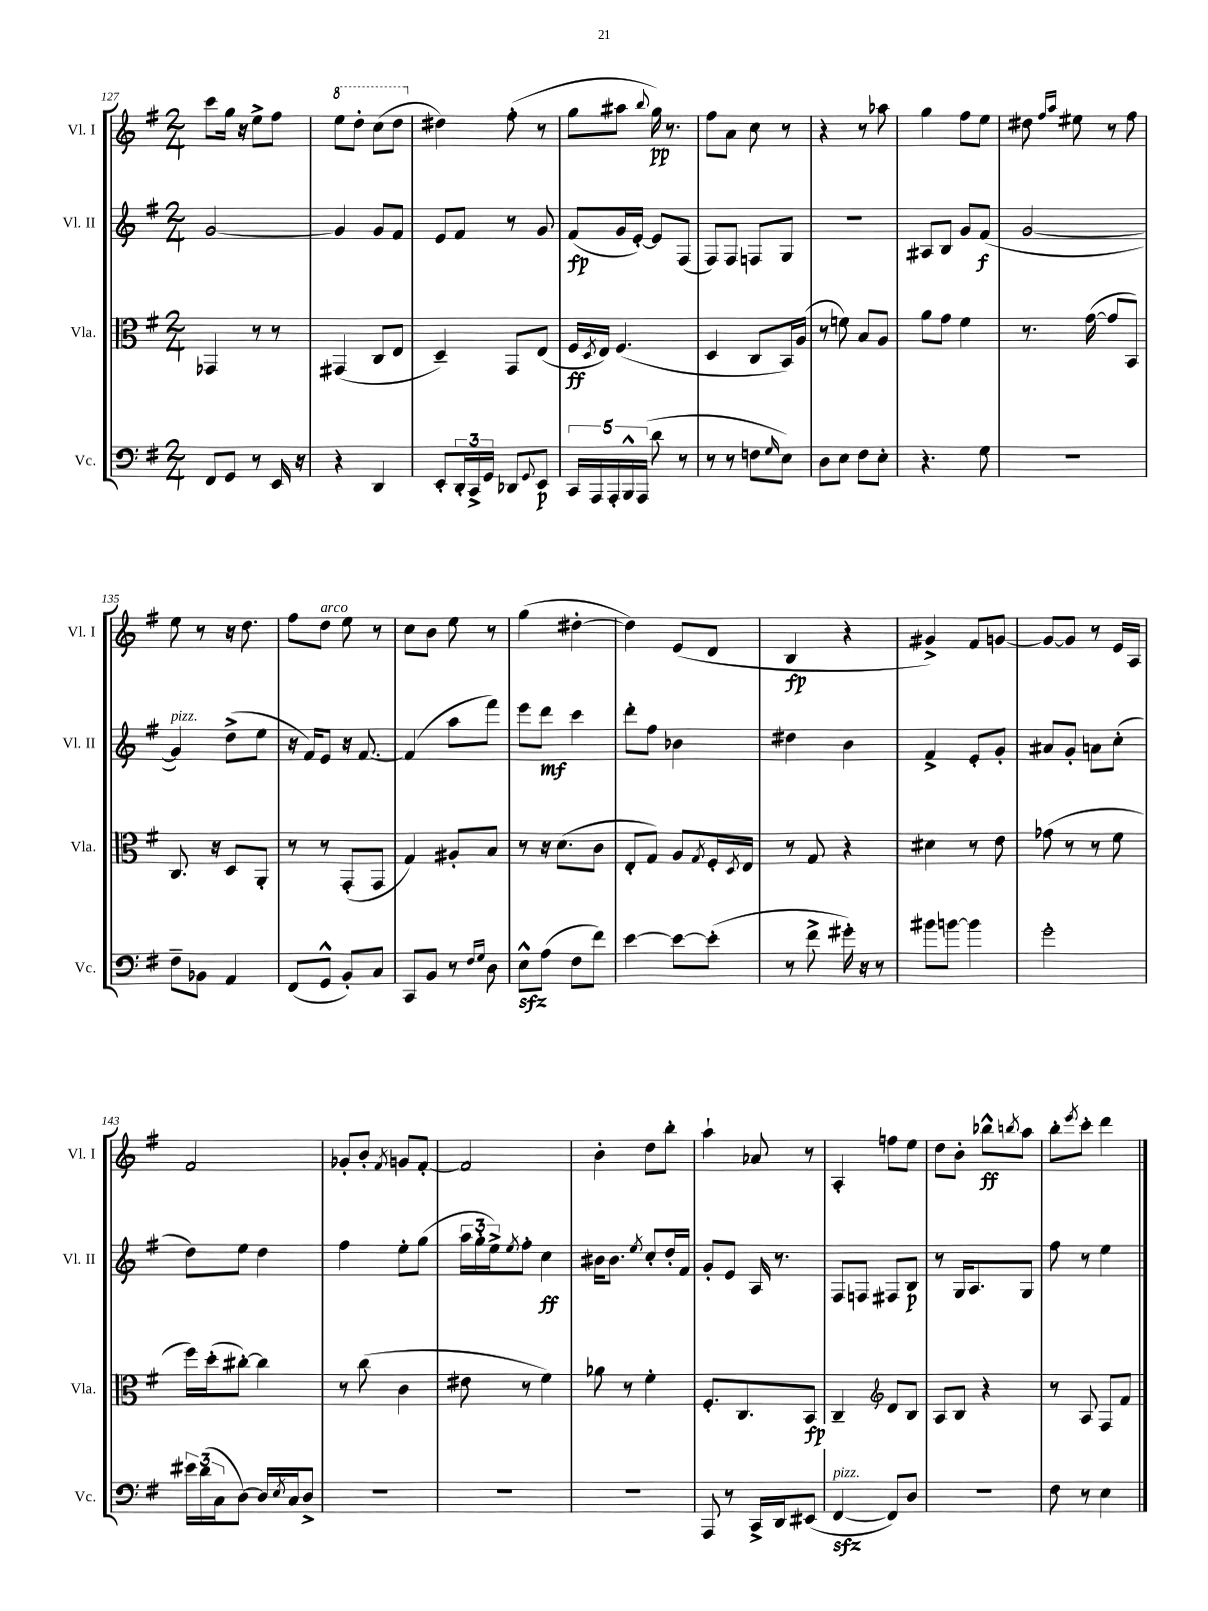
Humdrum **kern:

**kern	**kern	**kern	**kern
*staff4	*staff3	*staff2	*staff1
*clefF4	*clefC3	*clefG2	*clefG2
*k[f#]	*k[f#]	*k[f#]	*k[f#]
*M2/4	*M2/4	*M2/4	*M2/4
8FF#/L	4GG-/	[2g/	8ccc\L
8GG/J	.	.	16gg\Jk
.	.	.	16r
8r	8r	.	8ee^\L
16EE/	8r	.	8ff#\J
16r	.	.	.
=	=	=	=
4r	(4GG#/	4g/]	8eee\L
.	.	.	8ddd'\J
4DD/	8C/L	8g/L	(8ccc\L
.	8E/J	8f#/J	8ddd\J
=	=	=	=
8EE'/L	4D~/)	8e/L	4dd#\)
24DD'/L	.	8f#/J	.
24CC^/	.	.	.
24GG/JJ	.	.	.
8DD-/L	8GG/L	8r	(8ff#'\
8qqGG/	.	.	.
8EE/J	(8E/J	8g/	8r
=	=	=	=
20CC/LL	16F#/LL	(8f#/L	8gg\L
20AAA/	.	.	.
.	8qD/	.	.
.	16E/JJ)	.	.
20AAA'/	.	.	.
.	(4.F#/	16g/L	8aa#\J
20BBB^^/	.	.	.
.	.	[16e'/JJ)	.
(20AAA/JJ	.	.	.
.	.	.	8qqbb/
8d\	.	8e/]L	16gg\)
.	.	.	8.r
8r	.	(8F#/J	.
=	=	=	=
8r	4D/	8F#/L)	8ff#\L
8r	.	8F#/J	8a\J
8F\L	8C/L	8F/L	8cc\
16qqG/	.	.	.
8E\J)	16BB/L)	8G/J	8r
.	(16A/JJ	.	.
=	=	=	=
8D\L	8r	2r	4r
8E\J	8f\)	.	.
8F#\L	8B/L	.	8r
8E'\J	8A/J	.	8aa-\
=	=	=	=
4.r	8a\L	8A#/L	4gg\
.	8g\J	8B/J	.
.	4f#\	8g/L	8ff#\L
8G\	.	(8f#/J	8ee\J
=	=	=	=
2r	8.r	[2g/	8dd#\
.	.	.	16qqff#/LL
.	.	.	16qqaa/JJ
.	.	.	8ee#\
.	([16g\	.	.
.	8g/]L	.	8r
.	8BB/J)	.	8ff#\
=	=	=	=
8F#~\L	8.C/	4g/])	8ee\
8BB-\J	.	.	8r
.	16r	.	.
4AA/	8D/L	(8dd^\L	16r
.	.	.	8.dd\
.	8AA'/J	8ee\J	.
=	=	=	=
(8FF#/L	8r	16r	8ff#\L
.	.	16f#/LK)	.
8GG^^/J	8r	8e/J	8dd\J
8BB'/L)	(8GG'/L	16r	8ee\
.	.	[8.f#/	.
8C/J	8GG/J	.	8r
=	=	=	=
8CC/L	4G/)	(4f#/]	8cc\L
8BB/J	.	.	8b\J
8r	8A#'/L	8aa\L	8ee\
16qqF#/LL	.	.	.
16qqG/JJ	.	.	.
8D\	8B/J	8fff#\J)	8r
=	=	=	=
8E^^\L	8r	8eee\L	(4gg\
(8A\J	16r	8ddd\J	.
.	(8.d\L	.	.
8F#\L	.	4ccc\	[4dd#'\
8f#\J)	8c\J	.	.
=	=	=	=
[4e\	8E'/L	8ddd'\L	4dd#\])
.	8G/J)	8ff#\J	.
8e\_L	8A/L	4b-\	(8e/L
.	8qG/	.	.
(8e'\]J	16F#'/L	.	8d/J
.	8qD/	.	.
.	16E/JJ	.	.
=	=	=	=
8r	8r	4dd#\	4B/
8f#^\	8G/	.	.
16g#'\)	4r	4b\	4r
16r	.	.	.
8r	.	.	.
=	=	=	=
8b#\L	4d#\	4f#^/	4g#^/)
[8b\J	.	.	.
4b\]	8r	8e'/L	8f#/L
.	8e\	8g'/J	[8g/J
=	=	=	=
2g'\	(8g-\	8a#/L	8g/_L
.	8r	8g'/J	8g/]J
.	8r	8a\L	8r
.	8f#\	(8cc'\J	16e/LL
.	.	.	16A/JJ
=	=	=	=
24e#\LL	16ff#\LL)	8dd\L)	2f#/
(24d\	.	.	.
.	(16dd'\J	.	.
24C\J	.	.	.
[8D\J)	[8cc#'\J)	8ee\J	.
16D/]LL	4cc#\]	4dd\	.
8qE/	.	.	.
16C/J	.	.	.
8D^/J	.	.	.
=	=	=	=
2r	8r	4ff#\	8g-'/L
.	(8cc\	.	8b'/J
.	.	.	8qf#/
.	4c\	8ee'\L	8g/L
.	.	(8gg\J	[8f#'/J
=	=	=	=
2r	8e#\	24aa\LL	2f#/]
.	.	24gg'\	.
.	.	24ee^\J)	.
.	.	8qee/	.
.	8r	8ff#'\J	.
.	4f#\)	4cc\	.
=	=	=	=
2r	8a-\	16b#\LK	4b'\
.	.	8.b#\J	.
.	8r	.	.
.	.	8qee/	.
.	4f#'\	8cc'/L	8dd\L
.	.	16dd'/L	8bb'\J
.	.	16f#/JJ	.
=	=	=	=
8AAA/	8.F#'/L	8g'/L	4aa`\
8r	.	8e/J	.
.	8.C/	.	.
16CC^/LL	.	16A/	8a-/
16DD/J	.	8.r	.
(8EE#/J	8BB/J	.	8r
=	=	=	=
[4FF#/	4C~/	8F#/L	4A'/
.	.	8F/J	.
*	*clefG2	*	*
8FF#/]L)	8d/L	8F#/L	8ff\L
8D/J	8B/J	8B/J	8ee\J
=	=	=	=
2r	8A/L	8r	8dd\L
.	8B/J	16G/LK	8b'\J
.	.	8.A/	.
.	4r	.	8bb-^^\L
.	.	.	8qbb/
.	.	8G/J	8aa\J
=	=	=	=
8F#\	8r	8ff#\	8bb'\L
.	.	.	8qeee/
8r	8A/	8r	8ccc'\J
4E\	8F#/L	4ee\	4ddd\
.	8f#/J	.	.
==	==	==	==
*-	*-	*-	*-
